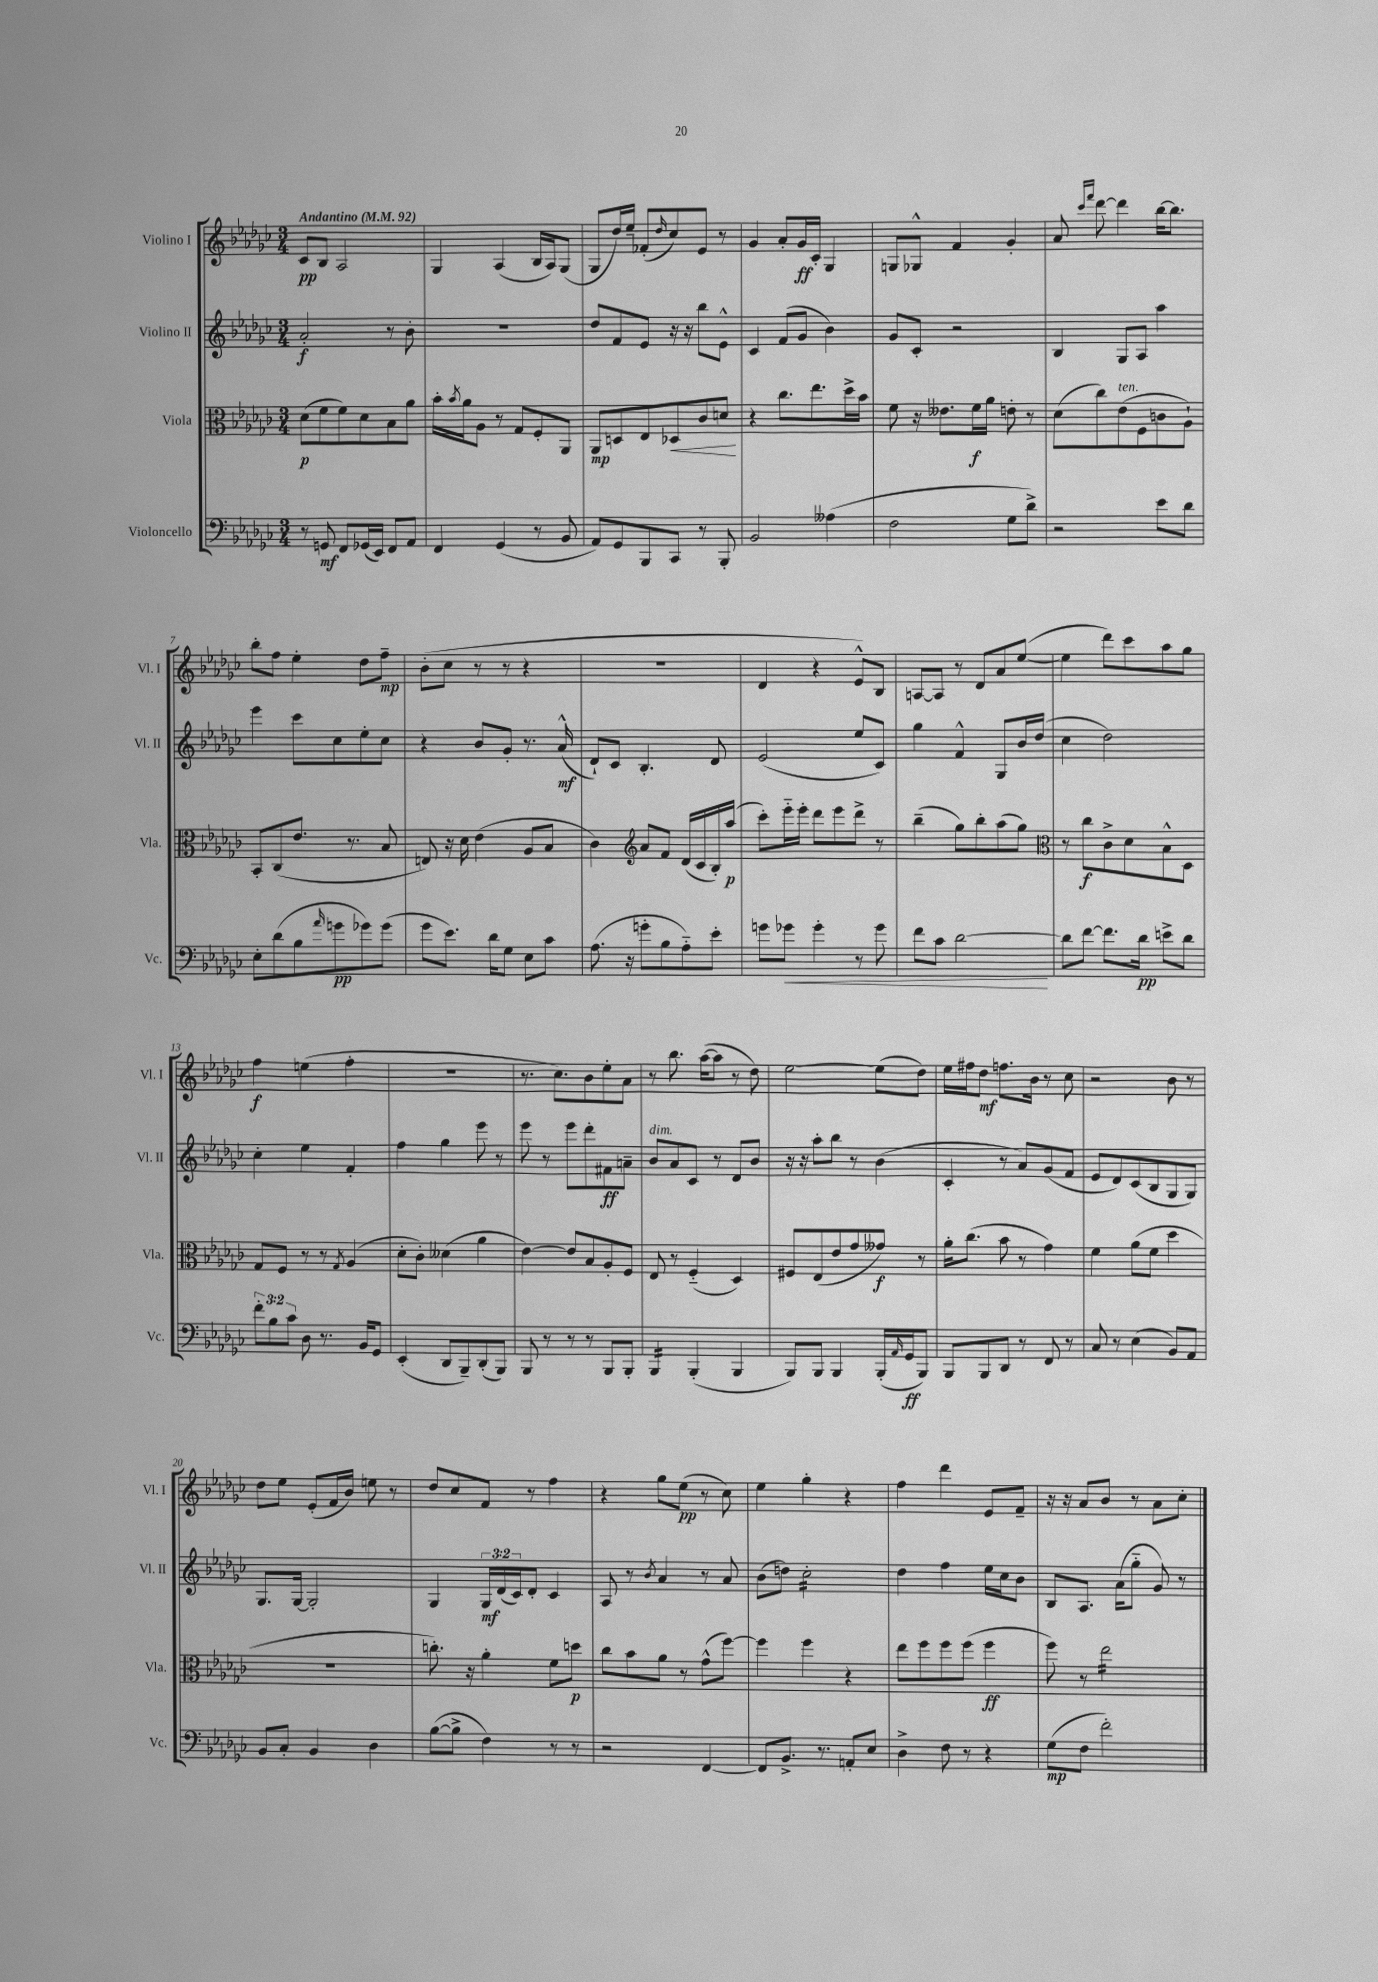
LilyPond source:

<<
\new StaffGroup <<
\new Staff = "s0" \with { instrumentName = "Violino I" shortInstrumentName = "Vl. I" } {
    \clef treble \key ges \major \numericTimeSignature \time 3/4 \tempo "Andantino" 4 = 92
    ces'8\pp bes8 aes2 |
    ges4 aes4( bes16 aes16) ges8( |
    ges8 des''16) ees''16-- fes'8-.( \grace { des''16 } ces''8) ees'8 r8 |
    ges'4 aes'8-. ges'16\ff ces'16-. ges4 |
    g8 ges8-^ f'4 ges'4-. |
    aes'8 \grace { ces'''16 f'''16 } des'''8~ des'''4 bes''16~ bes''8. |
    bes''8-. f''8 ees''4-. des''8 f''8--\mp |
    bes'8-.( ces''8 r8 r8 r4 |
    R2. |
    des'4 r4 ees'8-^) bes8 |
    a8~ a8 r8 des'8 aes'8 ees''8~( |
    ees''4 des'''8) ces'''8 aes''8 ges''8 |
    f''4\f e''4( f''4-. |
    R2. |
    r8. ces''8.) bes'8 ees''8-. aes'8 |
    r8 bes''8. aes''16~( aes''8 r8 des''8) |
    ees''2~ ees''8( des''8) |
    ees''16 fis''16 des''8\mf f''8. bes'16 r8 ces''8 |
    r2 bes'8 r8 |
    des''8 ees''8 ees'8-.( f'16 bes'16) e''8 r8 |
    des''8 ces''8 f'8 r8 f''4 |
    r4 ges''8 ees''8\pp( r8 ces''8) |
    ees''4 ges''4-. r4 |
    f''4 des'''4 ees'8 f'8-- |
    r16 r16 aes'8 bes'8 r8 aes'8 ces''8-. \bar "|." |
}
\new Staff = "s1" \with { instrumentName = "Violino II" shortInstrumentName = "Vl. II" } {
    \clef treble \key ges \major \numericTimeSignature \time 3/4 \override Staff.TupletNumber.text = #tuplet-number::calc-fraction-text
    aes'2-.\f r8 bes'8-. |
    R2. |
    des''8 f'8 ees'8 r16 r16 bes''8 ees'8-^ |
    ces'4 f'8( ges'8 bes'4) |
    ges'8 ces'8-. r2 |
    bes4 ges8 aes8 aes''4 |
    ees'''4 ces'''8 ces''8 ees''8-. ces''8 |
    r4 bes'8 ges'8-. r8. aes'16-^\mf( |
    des'8-!) ces'8 bes4.-. des'8 |
    ees'2( ees''8 ces'8) |
    ges''4 f'4-^ ges8 bes'16 des''16( |
    ces''4 des''2) |
    ces''4-. ees''4 f'4-. |
    f''4 ges''4 ees'''8 r8 |
    ees'''8 r8 ees'''8 des'''8-. fis'8\ff a'8-- |
    bes'8^\markup { \italic "dim." } aes'8 ces'8 r8 des'8 bes'8 |
    r16 r16 aes''8-. bes''8 r8 bes'4( |
    ces'4-. r8 aes'8) ges'8( f'8 |
    ees'8 des'8) ces'8( bes8 ges8 ges8) |
    ges8. ges16~ ges2-. |
    ges4 \tuplet 3/2 { ges16\mf des'16( ces'16) } des'8-. ces'4 |
    aes8 r8 \acciaccatura { bes'8 } aes'4 r8 aes'8 |
    bes'8( d''8) ces''2:16-. |
    des''4 f''4 ees''16 ces''16 bes'8 |
    bes8 aes8. aes'16( ges''8-_ ges'8) r8 \bar "|." |
}
\new Staff = "s2" \with { instrumentName = "Viola" shortInstrumentName = "Vla." } {
    \clef alto \key ges \major \numericTimeSignature \time 3/4
    des'8\p( f'8 f'8) des'8 bes8 aes'8 |
    bes'16-. \acciaccatura { bes'8 } aes'16 aes8 r8 ges8 f8-. aes,8 |
    aes,8\mp d8 ees8 des8\< ces'8 d'8\! |
    r4 ces''8. ees''8. des''16-> bes'16 |
    f'8 r16 eeses'8. f'16\f aes'16 e'8-. r8 |
    des'8( ces''8) ees'8^\markup { \italic "ten." }( f8 c'8 aes8-!) |
    bes,8-. ces8( ees'8. r8. bes8 |
    e8) r16 des'16 ees'4( aes8 bes8 |
    ces'4) \clef treble aes'8 f'8 des'16( ces'16 bes16-.) aes''16\p( |
    ces'''8-.) ees'''16-_ ees'''16-. des'''8 ees'''8 des'''8-> r8 |
    bes''4--( ges''8) bes''8-. aes''8( ges''8) |
    \clef alto r8 ces''8\f ces'8-> des'8 bes8-^ des8 |
    ges8 f8 r8 r8 \acciaccatura { ges8 } aes4( |
    des'8-. ces'8-.) deses'4( aes'4 |
    ees'4~) ees'8 bes8 aes8-. f8 |
    ees8 r8 f4-_( des4) |
    fis8 ees8( ees'8 ges'8 geses'8\f) r8 |
    aes'16-. ces''8.( bes'8 r8 ges'4) |
    f'4 aes'8( f'8 des''4 |
    R2. |
    c''8.-.) r16 aes'4-. f'8 d''8\p |
    ces''8 bes'8 aes'8 r8 ges'8-^( f''8~) |
    f''4 f''4 r4 |
    ees''8 f''8 f''8 f''8( f''4\ff |
    f''8) r8 ees''2:16 \bar "|." |
}
\new Staff = "s3" \with { instrumentName = "Violoncello" shortInstrumentName = "Vc." } {
    \clef bass \key ges \major \numericTimeSignature \time 3/4 \override Staff.TupletNumber.text = #tuplet-number::calc-fraction-text
    r8 g,8\mf f,8 ges,16( ees,16) f,8 aes,8 |
    f,4 ges,4( r8 bes,8 |
    aes,8) ges,8 bes,,8 ces,8 r8 bes,,8-. |
    bes,2 aeses4( |
    f2 ges8 des'8->) |
    r2 ees'8 des'8 |
    ees8-. des'8( bes8 \grace { aes'16 } g'8\pp ges'8) ges'8( |
    ges'8 ees'8.) des'16 ges8 ees8 ces'8 |
    aes8.( r16 g'8-. bes8 aes8-_) ees'8-. |
    g'8 ges'8\< ges'4-. r8 ges'8 |
    f'8 ces'8 des'2~\! |
    des'8 f'8~ f'8. des'16\pp e'8-> des'8 |
    \tuplet 3/2 { f'8-. bes8 ces'8 } des8 r8. bes,16 ges,8 |
    ees,4-.( des,8 bes,,8--) des,8-.( bes,,8) |
    bes,,8 r8 r8 r8 bes,,8 bes,,8-. |
    bes,,4:16 bes,,4-.( bes,,4 |
    bes,,8) bes,,8 bes,,4 bes,,16-.( \grace { aes,16 } ges,16\ff bes,,8) |
    bes,,8 bes,,8 des,8 r8 f,8 r8 |
    ces8 r8 ees4( bes,8) aes,8 |
    bes,8 ces8-. bes,4 des4 |
    bes8~( bes8-> f4) r8 r8 |
    r2 f,4~ |
    f,8 bes,8.-> r8. a,8-. ees8 |
    des4-> f8 r8 r4 |
    ges8\mp( f8 f'2-.) \bar "|." |
}
>>
>>
